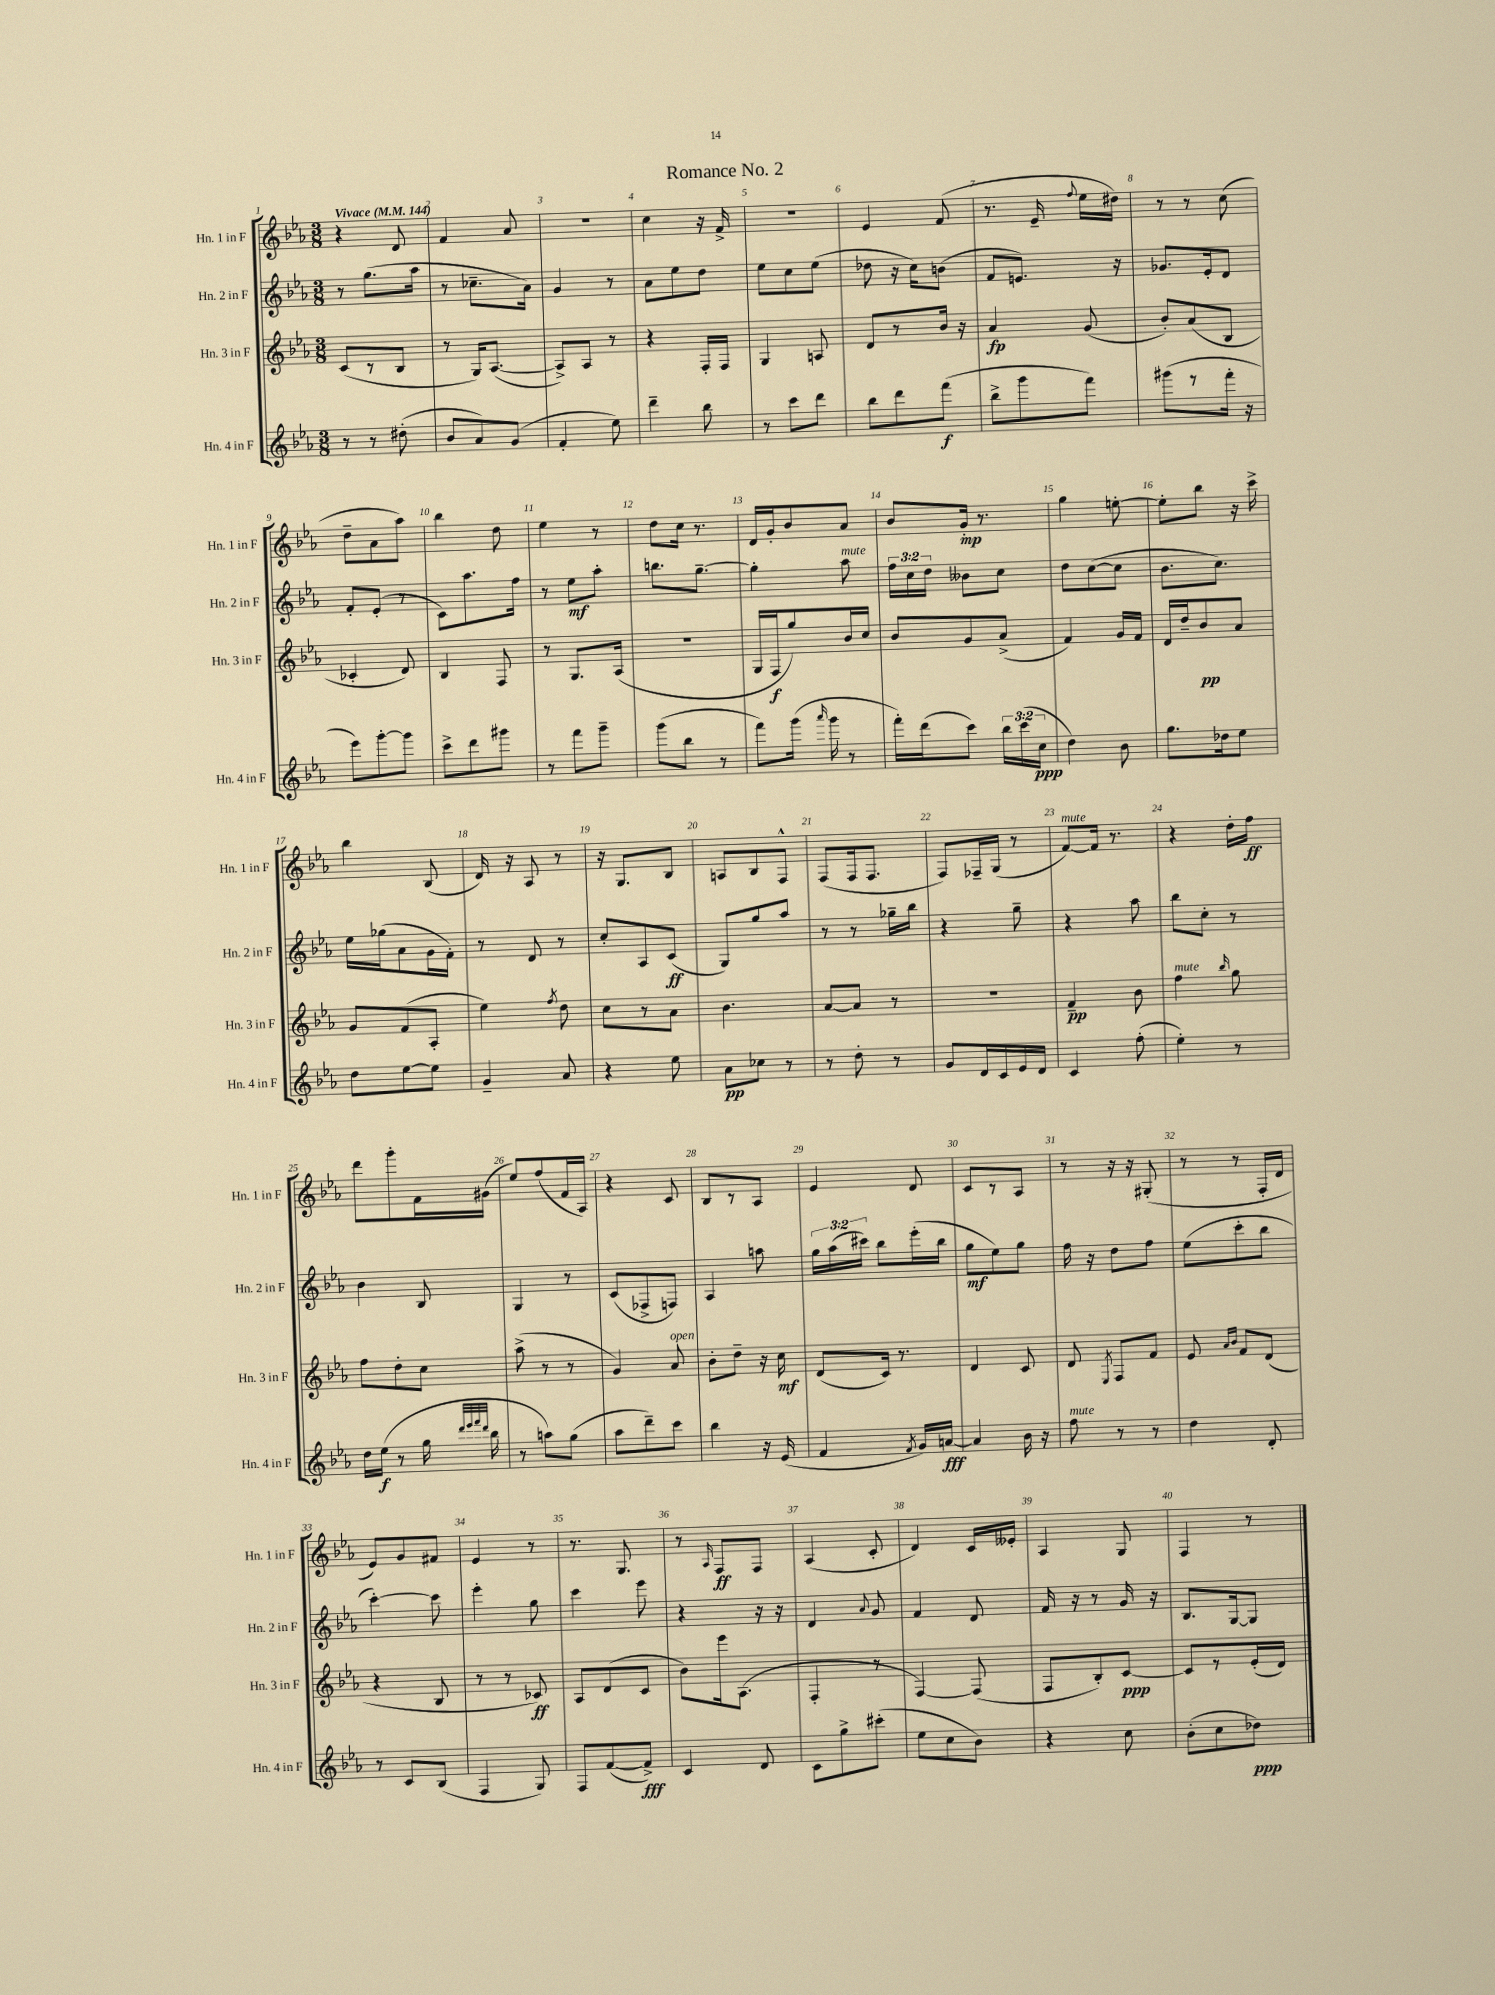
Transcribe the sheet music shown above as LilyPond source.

\header { title = "Romance No. 2" }
<<
\new StaffGroup <<
\new Staff = "s0" \with { instrumentName = "Hn. 1 in F" shortInstrumentName = "Hn. 1 in F" } {
    \clef treble \key ees \major \numericTimeSignature \time 3/8 \tempo "Vivace" 4 = 144
    \autoBeamOff r4 d'8 |
    f'4 aes'8 |
    R4. |
    c''4 r16 f'16-> |
    R4. |
    ees'4 f'8( |
    r8. ees'16-- \appoggiatura { f''8 } ees''16[ dis''16]) |
    r8 r8 c''8( |
    d''8[-- aes'8 aes''8]) |
    bes''4 d''8 |
    ees''4 r8 |
    d''8[ c''16] r8. |
    d'16[ g'16-. bes'8 aes'8] |
    bes'8[ g'16]-.\mp r8. |
    g''4 e''8~-. |
    e''8[-. bes''8] r16 c'''16-> |
    bes''4 bes8( |
    d'16) r16 aes8 r8 |
    r16 g8.[ bes8] |
    a8[ bes8 f8]-^ |
    f8[( f16 f8.] |
    f8[) fes16-- g16]( r8 |
    f'8[~^\markup { \italic "mute" }) f'16] r8. |
    r4 d''16[-. f''16]\ff |
    d'''8[ g'''8-. f'16 gis'16]( |
    ees''8[) f''8( f'16 aes16]) |
    r4 c'8 |
    bes8[ r8 aes8] |
    ees'4 d'8 |
    c'8[ r8 aes8] |
    r8 r16 r16 gis8-.( |
    r8 r8 f16[-. d'16] |
    ees'8[) g'8 fis'8] |
    ees'4 r8 |
    r8. g8. |
    r8 \grace { aes16 } f8[\ff f8] |
    aes4( c'8-. |
    d'4) c'16[ eeses'16]-. |
    aes4 g8 |
    f4 r8 \bar "|." |
}
\new Staff = "s1" \with { instrumentName = "Hn. 2 in F" shortInstrumentName = "Hn. 2 in F" } {
    \clef treble \key ees \major \numericTimeSignature \time 3/8 \override Staff.TupletNumber.text = #tuplet-number::calc-fraction-text
    \autoBeamOff r8 g''8.[( aes''16] |
    r8 ces''8.[-- aes'16]) |
    g'4 r8 |
    aes'8[ ees''8 d''8] |
    ees''8[ c''8 ees''8]( |
    des''8 r16 c''16[) b'8]( |
    f'8[ e'8.]) r16 |
    ges'8.[ ees'16-. d'8] |
    f'8[-. ees'8]-.( r8 |
    c'8[) aes''8. f''16] |
    r8 ees''8[\mf aes''8]-. |
    b''8.[ g''8.]~-- |
    g''4-. aes''8^\markup { \italic "mute" } |
    \tuplet 3/2 { f''16[ c''16 d''16] } beses'8[ c''8] |
    d''8[ c''8~( c''8] |
    bes'8.[ c''8.]) |
    ees''16[ ges''16( aes'8 g'16 f'16]-.) |
    r8 d'8 r8 |
    c''8[-. aes8 c'8]\ff( |
    g8[) g''8 aes''8] |
    r8 r8 ges''16[-- bes''16] |
    r4 g''8-- |
    r4 aes''8 |
    bes''8[ c''8]-. r8 |
    bes'4 bes8 |
    g4 r8 |
    c'8[( fes8-> f8]) |
    aes4 a''8 |
    \tuplet 3/2 { g''16[ aes''16( cis'''16]) } bes''8[ ees'''16-.( bes''16] |
    g''8[\mf ees''8) g''8] |
    f''16 r16 d''8[ f''8] |
    ees''8[( c'''8-. bes''8] |
    c'''4~-.) c'''8 |
    ees'''4-. g''8 |
    c'''4 ees'''8 |
    r4 r16 r16 |
    d'4 \appoggiatura { aes'8 } g'8 |
    f'4 d'8 |
    f'16 r16 r8 g'16 r16 |
    bes8.[ g16~ g8] \bar "|." |
}
\new Staff = "s2" \with { instrumentName = "Hn. 3 in F" shortInstrumentName = "Hn. 3 in F" } {
    \clef treble \key ees \major \numericTimeSignature \time 3/8
    \autoBeamOff c'8[( r8 bes8] |
    r8 g16[) aes8.]~( |
    aes8[->) aes8] r8 |
    r4 f16[-. f16] |
    g4 a8 |
    d'8[ r8 bes'16] r16 |
    aes'4\fp g'8( |
    bes'8[-.) aes'8( bes8] |
    ces'4-. d'8) |
    bes4 f8 |
    r8 g8.[ aes16]( |
    R4. |
    g16[ f16\f g''8) bes'16 c''16] |
    bes'8[ g'8 aes'8]->( |
    f'4) g'16[ f'16] |
    d'16[ d''16-- bes'8\pp aes'8] |
    g'8[ f'8( aes8]-. |
    ees''4) \acciaccatura { f''8 } d''8 |
    c''8[ r8 aes'8] |
    bes'4. |
    aes'8[~ aes'8] r8 |
    r4. |
    f'4--\pp bes'8 |
    f''4^\markup { \italic "mute" } \grace { bes''16 } g''8 |
    f''8[ d''8-. c''8] |
    aes''8->( r8 r8 |
    g'4) aes'8^\markup { \italic "open" } |
    bes'8[-. d''8]-- r16 c''16\mf |
    d'8[( c'16]) r8. |
    d'4 c'8 |
    d'8 \acciaccatura { ees8 } f8[ f'8] |
    ees'8 \grace { aes'16[ bes'16] } f'8[ d'8]( |
    r4 bes8 |
    r8 r8 ces'8\ff) |
    aes8[ d'8( c'8] |
    bes'8[) ees'''16 aes8.]( |
    f4-. r8 |
    f4~) f8( |
    f8[ bes8-.) c'8]~\ppp |
    c'8[ r8 ees'16-.( d'16]) \bar "|." |
}
\new Staff = "s3" \with { instrumentName = "Hn. 4 in F" shortInstrumentName = "Hn. 4 in F" } {
    \clef treble \key ees \major \numericTimeSignature \time 3/8 \override Staff.TupletNumber.text = #tuplet-number::calc-fraction-text
    \autoBeamOff r8 r8 dis''8-.( |
    bes'8[ aes'8) g'8]( |
    f'4-. ees''8) |
    d'''4-- bes''8 |
    r8 c'''8[ d'''8] |
    bes''8[ d'''8 f'''8]\f( |
    bes''8[-> g'''8 f'''8]) |
    gis'''8[( r8 f'''16]-. r16 |
    ees'''8[) g'''8~-. g'''8] |
    c'''8[-> d'''8 gis'''8] |
    r8 f'''8[ g'''8]-- |
    g'''8[( bes''8] r8 |
    f'''8[) g'''16]( \grace { aes'''16 } g'''16 r8 |
    f'''16[-.) d'''16( c'''8]) \tuplet 3/2 { bes''16[ c'''16( c''16]\ppp } |
    d''4) bes'8 |
    g''8.[ des''16 ees''8] |
    d''8[ ees''8~ ees''8] |
    g'4-- aes'8 |
    r4 ees''8 |
    aes'8[\pp ces''8] r8 |
    r8 d''8-. r8 |
    g'8[ d'16 c'16 ees'16 d'16] |
    c'4 f''8-.( |
    ees''4-.) r8 |
    d''16[ ees''16]\f( r8 g''16 \grace { d'''32[ ees'''32 f'''32 d'''32] } bes''16 |
    r8 a''8[) g''8]( |
    aes''8[ d'''8--) c'''8] |
    bes''4 r16 ees'16( |
    f'4 \acciaccatura { f'8 } g'16[) a'16]~\fff |
    a'4 bes'16 r16 |
    f''8^\markup { \italic "mute" } r8 r8 |
    d''4 d'8-. |
    r8 c'8[ bes8]( |
    f4 g8) |
    f8[ f'8~( f'8]->\fff) |
    c'4 d'8 |
    c'8[ g''8-> cis'''8]-.( |
    ees''8[ c''8 bes'8]) |
    r4 c''8 |
    bes'8[-.( c''8 des''8]\ppp) \bar "|." |
}
>>
>>
\layout { \context { \Score \override BarNumber.break-visibility = ##(#f #t #t) barNumberVisibility = #all-bar-numbers-visible } }
